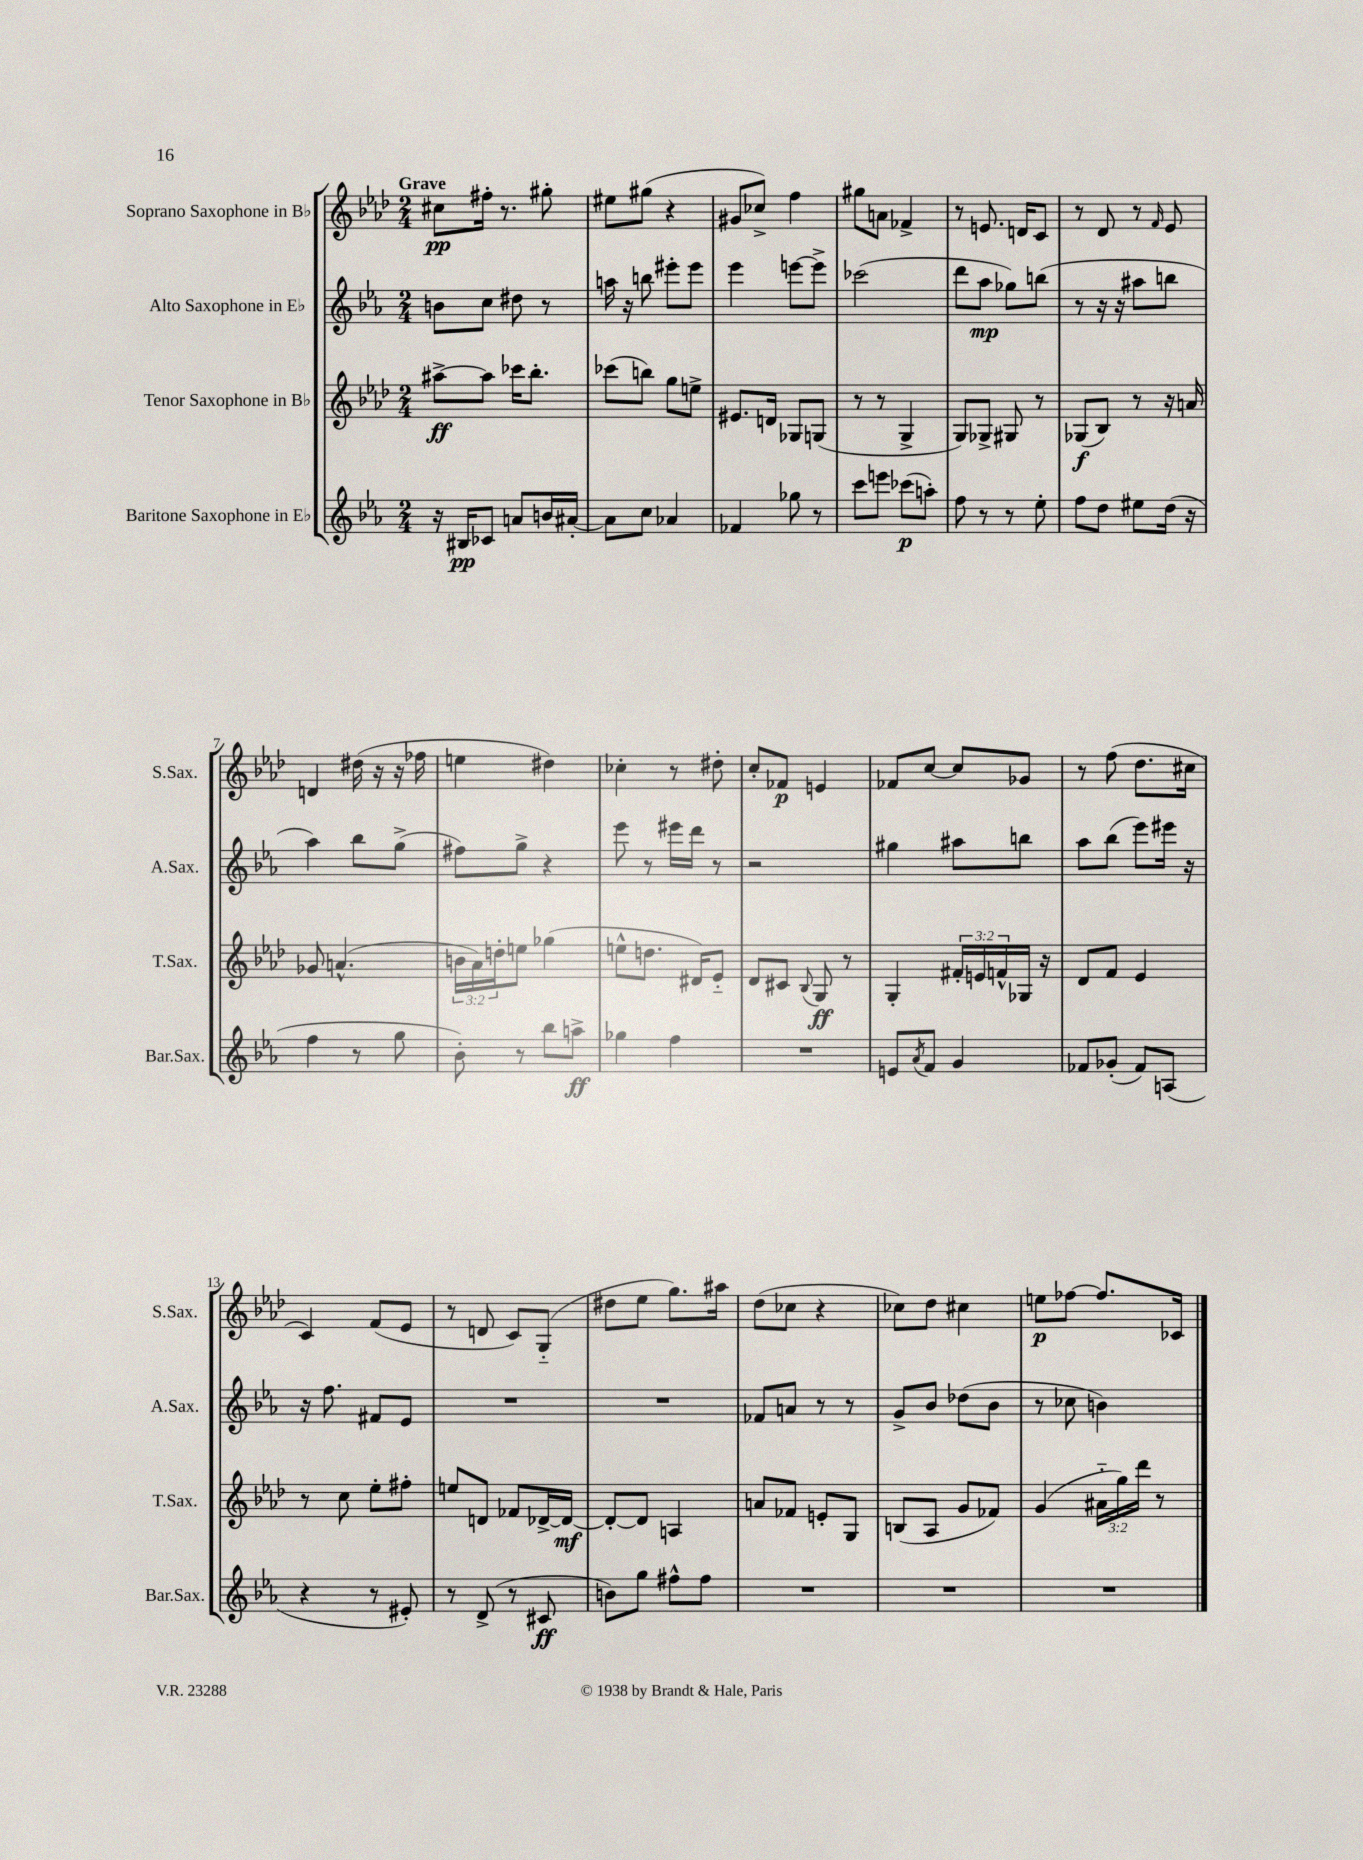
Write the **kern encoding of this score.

**kern	**kern	**kern	**kern
*staff4	*staff3	*staff2	*staff1
*clefG2	*clefG2	*clefG2	*clefG2
*k[b-e-a-]	*k[b-e-a-d-]	*k[b-e-a-]	*k[b-e-a-d-]
*M2/4	*M2/4	*M2/4	*M2/4
16r	[8aa#^\L	8b\L	8cc#\L
16B#/LK	.	.	.
8c-/J	8aa#\]J	8cc\J	16ff#'\Jk
.	.	.	8.r
8a/L	16ccc-\LK	8dd#\	.
.	8.bb-'\J	.	.
16b/L	.	8r	8gg#'\
[16a#'/JJ	.	.	.
=	=	=	=
8a#\]L	(8ccc-\L	16aa\	8ee#\L
.	.	16r	.
8cc\J	8bb\J)	8bb\	(8gg#\J
4a-/	8gg\L	8eee#'\L	4r
.	8ee^\J	8eee#\J	.
=	=	=	=
4f-/	8.e#/L	4eee-\	8g#/L
.	.	.	8cc-^/J)
.	16d/Jk	.	.
8gg-\	8G-/L	[8eee\L	4ff\
8r	(8G/J	8eee^\]J	.
=	=	=	=
8ccc\L	8r	(2ccc-\	8gg#\L
8eee\J	8r	.	8a\J
(8ccc-\L	4G^/	.	4f-^/
8aa'\J)	.	.	.
=	=	=	=
8ff\	8G/L)	8ddd\L	8r
8r	8G-^/J	8aa-\J	8.e/
8r	8G#/	8gg-\L)	.
.	.	.	16d/LK
8ee-'\	8r	(8bb\J	8c/J
=	=	=	=
8ff\L	(8G-/L	8r	8r
8dd\J	8B-/J)	16r	8d-/
.	.	16r	.
8ee#\L	8r	8aa#\L	8r
.	.	.	16qqf/
(16dd\Jk	16r	8bb\J	8e-/
16r	16a/	.	.
=	=	=	=
4ff\	8g-/	4aa-\)	4d/
.	(4.a^^/	.	.
8r	.	8bb-\L	(16dd#\
.	.	.	16r
8gg\	.	(8gg^\J	16r
.	.	.	16ff-\
=	=	=	=
8b-'\)	24b\LL	8ff#\L)	4ee\
.	24a-\)	.	.
.	24dd'\J	.	.
8r	8ee\J	8gg^\J	.
8bb-\L	(4gg-\	4r	4dd#\)
8aa^\J	.	.	.
=	=	=	=
4gg-\	8ee^^\L	8eee-\	4cc-'\
.	8.dd\J	8r	.
4ff\	.	16eee#\LL	8r
.	16d#/LK)	16ddd\JJ	.
.	8e-'~/J	8r	8dd#'\
=	=	=	=
2r	8d-/L	2r	8cc'/L
.	8c#/J	.	8f-/J
.	8qqB-/	.	.
.	8G/	.	4e/
.	8r	.	.
=	=	=	=
8e/L	4G'/	4gg#\	8f-/L
8qa-/	.	.	.
8f/J	.	.	[8cc/J
4g/	24f#'/LL	8aa#\L	8cc/]L
.	24e/	.	.
.	24f^^/	.	.
.	16G-/JJ	8bb\J	8g-/J
.	16r	.	.
=	=	=	=
8f-/L	8d-/L	8aa-\L	8r
(8g-'/J	8f/J	(8bb-\J	(8ff\
8f-/L)	4e-/	8eee-\L)	8.dd-\L
(8A/J	.	16eee#\Jk	.
.	.	16r	16cc#\Jk
=	=	=	=
4r	8r	16r	4c/)
.	.	8.ff\	.
.	8cc\	.	.
8r	8ee-'\L	8f#/L	(8f/L
8e#'/)	8ff#'\J	8e-/J	8e-/J
=	=	=	=
8r	8ee/L	2r	8r
(8d^/	8d/J	.	8d/
8r	8f-/L	.	8c/L)
8c#/	[16d-^/L	.	(8G'~/J
.	16d-/_JJ	.	.
=	=	=	=
8b\L)	8d-'/_L	2r	8dd#\L
8gg\J	8d-/]J	.	8ee-\J
8ff#^^\L	4A/	.	8.gg\L)
8ff#\J	.	.	.
.	.	.	16aa#\Jk
=	=	=	=
2r	8a/L	8f-/L	(8dd-\L
.	8f-/J	8a/J	8cc-\J
.	8e'/L	8r	4r
.	8G/J	8r	.
=	=	=	=
2r	(8B/L	8g^/L	8cc-\L)
.	8A-/J	8b-/J	8dd-\J
.	8g/L	(8dd-\L	4cc#\
.	8f-/J)	8b-\J	.
=	=	=	=
2r	(4g/	8r	8ee\L
.	.	8cc-\	[8ff-\J
.	24a#'~\LL	4b\)	8.ff-/]L
.	24gg\)	.	.
.	24ddd-\JJ	.	.
.	8r	.	.
.	.	.	16c-/Jk
==	==	==	==
*-	*-	*-	*-
